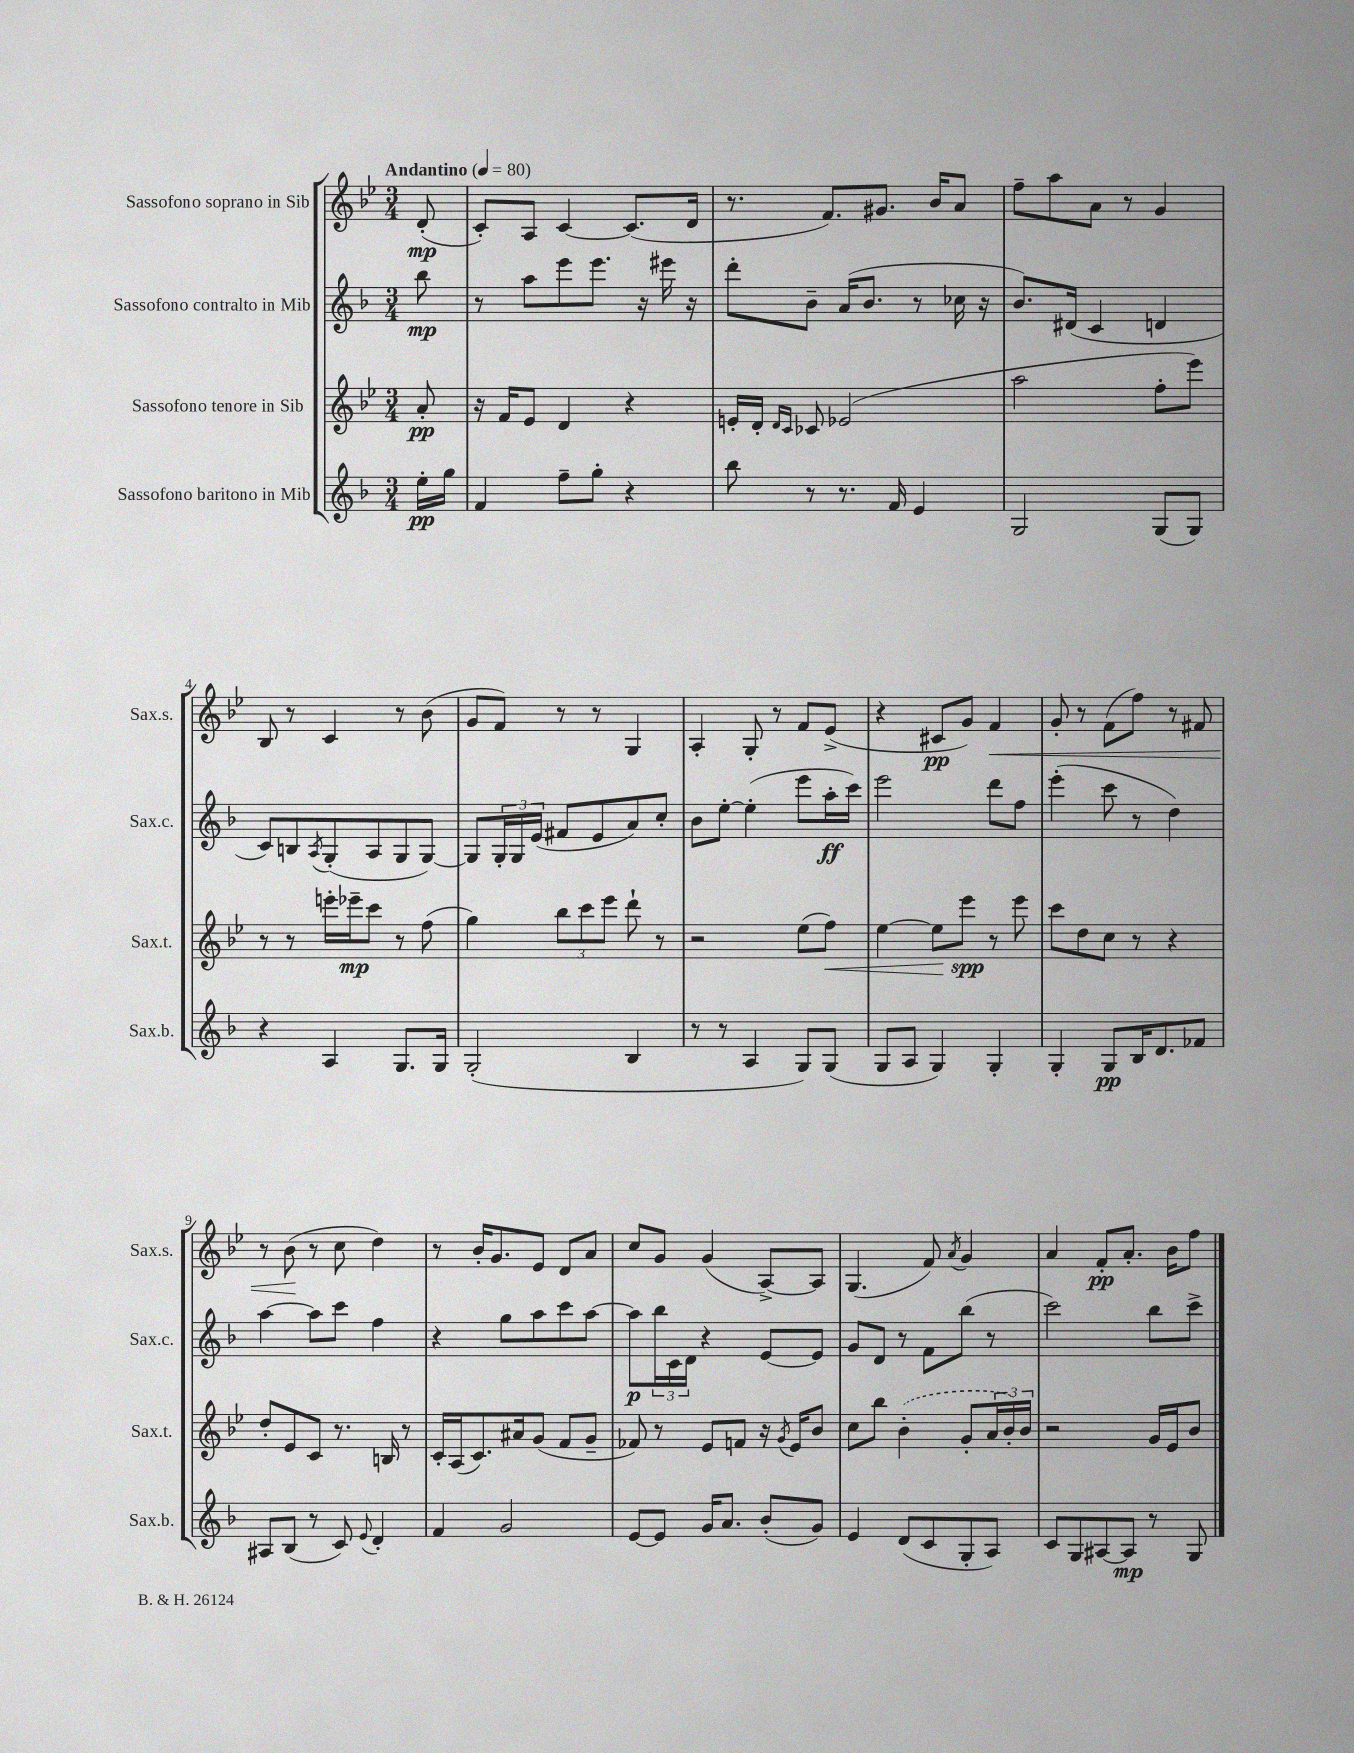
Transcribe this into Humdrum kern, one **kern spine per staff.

**kern	**dynam	**kern	**dynam	**kern	**dynam	**kern	**dynam
*part4	*part4	*part3	*part3	*part2	*part2	*part1	*part1
*staff4	*staff4	*staff3	*staff3	*staff2	*staff2	*staff1	*staff1
*I"Sassofono baritono in Mib	*	*I"Sassofono tenore in Sib	*	*I"Sassofono contralto in Mib	*	*I"Sassofono soprano in Sib	*
*I'Sax.b.	*	*I'Sax.t.	*	*I'Sax.c.	*	*I'Sax.s.	*
*clefG2	*	*clefG2	*	*clefG2	*	*clefG2	*
*k[b-]	*	*k[b-e-]	*	*k[b-]	*	*k[b-e-]	*
*M3/4	*	*M3/4	*	*M3/4	*	*M3/4	*
*MM80	*	*MM80	*	*MM80	*	*MM80	*
=	=	=	=	=	=	=	=
!	!	!	!	!	!	!LO:TX:a:B:t=Andantino	!
16ee'\LL	pp	8a'/	pp	8bb-\	mp	(8d'/	mp
16gg\JJ	.	.	.	.	.	.	.
=1	=1	=1	=1	=1	=1	=1	=1
4f/	.	16r	.	8r	.	8c'/L)	.
.	.	16f/KL	.	.	.	.	.
.	.	8e-/J	.	8aa\L	.	8A/J	.
8ff~\L	.	4d/	.	8eee\	.	[4c/	.
8gg'\J	.	.	.	8.eee\J	.	.	.
4r	.	4r	.	.	.	(8.c/L]	.
.	.	.	.	16r	.	.	.
.	.	.	.	16eee#X\	.	.	.
.	.	.	.	16r	.	16d/Jk	.
=2	=2	=2	=2	=2	=2	=2	=2
8bb-\	.	16en'/LL	.	8ddd'\L	.	8.r	.
.	.	16d'/JJ	.	.	.	.	.
.	.	16qqd/LL	.	.	.	.	.
.	.	16qqc/JJ	.	.	.	.	.
8r	.	8c-X/	.	8b-~\J	.	.	.
.	.	.	.	.	.	8.f/L)	.
8.r	.	(2e-X/	.	(16a/KL	.	.	.
.	.	.	.	8.b-/J	.	.	.
.	.	.	.	.	.	8.g#X/J	.
16f/	.	.	.	.	.	.	.
4e/	.	.	.	8r	.	.	.
.	.	.	.	.	.	16b-/KL	.
.	.	.	.	16cc-X\	.	8a/J	.
.	.	.	.	16r	.	.	.
=3	=3	=3	=3	=3	=3	=3	=3
2G/	.	2aa\	.	8.b-/L)	.	8ff~\L	.
.	.	.	.	.	.	8aa\	.
.	.	.	.	(16d#X/Jk	.	.	.
.	.	.	.	4c/	.	8a\J	.
.	.	.	.	.	.	8r	.
(8G/L	.	8ff'\L	.	4dn/	.	4g/	.
8G/J)	.	8eee-\J)	.	.	.	.	.
!!LO:LB:g=z
=4	=4	=4	=4	=4	=4	=4	=4
4r	.	8r	.	8c/L)	.	8B-/	.
.	.	8r	.	8Bn/	.	8r	.
.	.	.	.	8qA/	.	.	.
4A/	.	16eeen'\LL	.	(8G'/	.	4c/	.
.	.	16eee-X~\J	mp	.	.	.	.
.	.	8ccc\J	.	8A/	.	.	.
8.G/L	.	8r	.	8G/	.	8r	.
.	.	(8ff\	.	[8G/J)	.	(8b-\	.
16G/Jk	.	.	.	.	.	.	.
=5	=5	=5	=5	=5	=5	=5	=5
(2G'/	.	4gg\)	.	8G/L]	.	8g/L	.
.	.	.	.	24G'/L	.	8f/J)	.
.	.	.	.	24G/	.	.	.
.	.	.	.	(24e/JJ	.	.	.
.	.	12bb-\L	.	8f#X/L	.	8r	.
.	.	12ccc\	.	.	.	.	.
.	.	.	.	8e/	.	8r	.
.	.	12eee-\J	.	.	.	.	.
4B-/	.	8ddd`\	.	8a/)	.	4G/	.
.	.	8r	.	8cc'/J	.	.	.
=6	=6	=6	=6	=6	=6	=6	=6
8r	.	2r	.	8b-\L	.	4A'/	.
8r	.	.	.	[8ee'\J	.	.	.
4A/	.	.	.	(4ee'\]	.	8G'/	.
.	.	.	.	.	.	8r	.
8G/L)	.	(8ee-\L	.	8eee\L	.	8f/L	.
!	!	!	!LO:HP:b	!	!	!	!
(8G/J	.	8ff\J)	<	16aa'\L	ff	(8e-^/J	.
.	.	.	.	16ccc\JJ)	.	.	.
=7	=7	=7	=7	=7	=7	=7	=7
8G/L	.	[4ee-\	.	2eee\	.	4r	.
8A/J	.	.	.	.	.	.	.
4G/)	.	8ee-\L]	.	.	.	8c#X/L	pp
.	.	8eee-\J	[ spp	.	.	8g/J)	.
!	!	!	!	!	!	!	!LO:HP:b
4G'/	.	8r	.	8ddd\L	.	4f/	<
.	.	8eee-\	.	8ff\J	.	.	.
=8	=8	=8	=8	=8	=8	=8	=8
4G'/	.	8ccc\L	.	(4eee'\	.	8g'/	.
.	.	8dd\	.	.	.	8r	.
8G/L	pp	8cc\J	.	8ccc\	.	(8f\L	.
16B-/K	.	8r	.	8r	.	8ff\J)	.
8.d/	.	.	.	.	.	.	.
.	.	4r	.	4dd\)	.	8r	.
8f-X/J	.	.	.	.	.	8f#X/	.
!!LO:LB:g=z
=9	=9	=9	=9	=9	=9	=9	=9
8A#X/L	.	8dd'/L	.	[4aa\	.	8r	.
(8B-/J	.	8e-/	.	.	.	(8b-\	.
8r	.	8c/J	.	8aa\L]	.	8r	[
8c/)	.	8.r	.	8ccc\J	.	8cc\	.
8qqe/	.	.	.	.	.	.	.
4d'/	.	.	.	4ff\	.	4dd\)	.
.	.	16Bn/	.	.	.	.	.
.	.	8r	.	.	.	.	.
=10	=10	=10	=10	=10	=10	=10	=10
4f/	.	16c'/LL	.	4r	.	8r	.
.	.	(16A/J	.	.	.	.	.
.	.	8.c/)	.	.	.	16b-'/KL	.
.	.	.	.	.	.	8.g/	.
2g/	.	.	.	8gg\L	.	.	.
.	.	16a#X/k	.	.	.	.	.
.	.	(8g/J	.	8aa\	.	8e-/J	.
.	.	8f/L	.	8ccc\	.	8d/L	.
.	.	8g~/J	.	[8aa\J	.	8a/J	.
=11	=11	=11	=11	=11	=11	=11	=11
[8e/L	.	8f-X/)	.	8aa\L]	p	8cc/L	.
8e/J]	.	8r	.	24bb-\L	.	8g/J	.
.	.	.	.	24c\	.	.	.
.	.	.	.	24d\JJ	.	.	.
16g/KL	.	8e-/L	.	4r	.	(4g/	.
8.a/J	.	.	.	.	.	.	.
.	.	8fn/J	.	.	.	.	.
(8b-'/L	.	16r	.	[8e/L	.	[8A^/L)	.
.	.	8qg/	.	.	.	.	.
.	.	16e-/KL	.	.	.	.	.
8g/J)	.	8b-/J	.	8e/J]	.	8A/J]	.
=12	=12	=12	=12	=12	=12	=12	=12
4e/	.	8cc\L	.	8g/L	.	(4.G/	.
.	.	8bb-\J	.	8d/J	.	.	.
(8d/L	.	(4b-'\	.	8r	.	.	.
8c/	.	.	.	8f\L	.	8f/)	.
.	.	.	.	.	.	8qa/	.
8G'/	.	8g'/L	.	(8bb-\J	.	4g/	.
8A/J)	.	24a/L	.	8r	.	.	.
.	.	24b-'/)	.	.	.	.	.
.	.	24b-/JJ	.	.	.	.	.
=13	=13	=13	=13	=13	=13	=13	=13
8c/L	.	2r	.	2ccc\)	.	4a/	.
8G/	.	.	.	.	.	.	.
[8A#X/	.	.	.	.	.	8f'/L	pp
8A#/J]	mp	.	.	.	.	8.a'/J	.
8r	.	16g/LL	.	8bb-\L	.	.	.
.	.	16e-/J	.	.	.	16b-\KL	.
8G/	.	8b-/J	.	8ccc^\J	.	8ff\J	.
==	==	==	==	==	==	==	==
*-	*-	*-	*-	*-	*-	*-	*-
